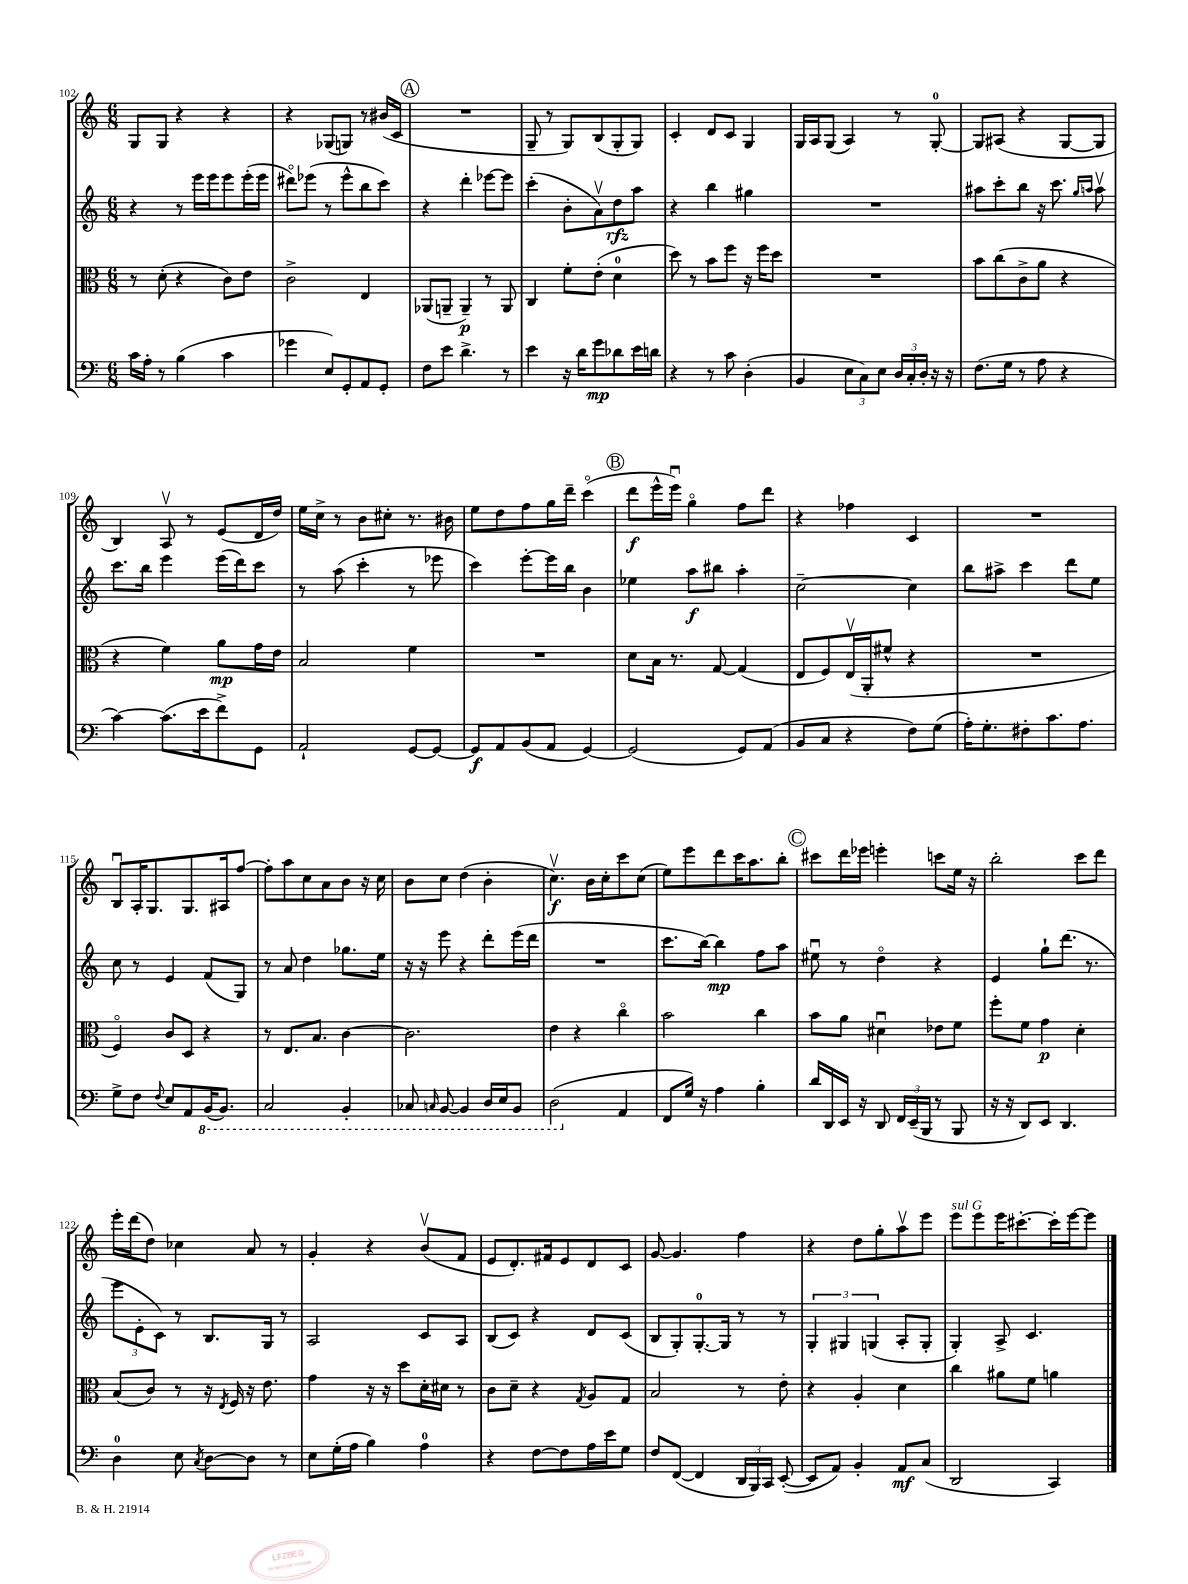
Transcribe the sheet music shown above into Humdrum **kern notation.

**kern	**kern	**kern	**kern
*staff4	*staff3	*staff2	*staff1
*clefF4	*clefC3	*clefG2	*clefG2
*k[]	*k[]	*k[]	*k[]
*M6/8	*M6/8	*M6/8	*M6/8
16c\LL	8r	4r	8G/L
16A'\JJ	.	.	.
8r	(8d'\	.	8G/J
(4B\	4r	8r	4r
.	.	16eee\LL	.
.	.	16eee\J	.
4c\	8c\L)	8eee\	4r
.	8e\J	(16eee'\L	.
.	.	16eee\JJ	.
=	=	=	=
4g-\	2c^\	8ddd#o\L)	4r
.	.	(8eee-\J	.
8E/L)	.	8r	(8G-/L
8GG'/	.	8eee-^^\L	8G/J)
8AA/	4E/	8bb\	8r
8GG'/J	.	8ccc\J)	(16b#/LL
.	.	.	16c/JJ
=	=	=	=
8F\L	(8AA-/L	4r	2.r
8e\J	8AA~/J	.	.
4.d^\	4AA~/)	4ddd'\	.
.	8r	[8eee-\L	.
8r	8AA/	8eee-\]J	.
=	=	=	=
4e\	4C/	(4ccc'\	8G~/
.	.	.	8r
16r	8f'\L	8b'\L	8G/L)
16d\LK	.	.	.
8g\	(8e'\J	8av\)	(8B/
8d-\	4d\	8dd\	8G'/
16e\L	.	8aa\J	8G/J)
16d\JJ	.	.	.
=	=	=	=
4r	8dd\)	4r	4c'/
.	8r	.	.
8r	8b\L	4bb\	8d/L
8c\	8ff\J	.	8c/J
(4D'\	16r	4gg#\	4G/
.	16ff\LK	.	.
.	8dd\J	.	.
=	=	=	=
4BB/	2.r	2.r	16G/LL
.	.	.	16A/J
.	.	.	(8G/J
12E\L	.	.	4A/)
12C\)	.	.	.
12E\J	.	.	.
24D/LL	.	.	8r
24C'/	.	.	.
24D'/JJ	.	.	.
16r	.	.	[8G'/
16r	.	.	.
=	=	=	=
(8.F\L	8b\L	8aa#\L	8G/]L
.	(8cc\	8ccc'\	(8A#/J
16G\Jk	.	.	.
8r	8c^\	8bb\J	4r
8A\	8a\J	16r	.
.	.	8.ccc\	.
4r	4r	.	[8G/L
.	.	16qqgg/LL	.
.	.	16qqaa/JJ	.
.	.	8aav\	8G/]J
=	=	=	=
[4c\)	4r	8.ccc\L	4B/)
.	.	16bb\Jk	.
(8.c\]L	4f\)	4eee\	8Av/
.	.	.	8r
16e\k	.	.	.
8f^\)	8a\L	(16eee\LL	(8e/L
.	.	16ddd\J)	.
8GG\J	16g\L	8ccc\J	16d/L
.	16e\JJ	.	16dd/JJ)
=	=	=	=
2AA`/	2B/	8r	16ee\LL
.	.	.	16cc^\JJ
.	.	(8aa\	8r
.	.	4ccc'\	8b\L
.	.	.	8cc#'\J
[8GG/L	4f\	8r	8.r
8GG/_J	.	8eee-\	.
.	.	.	16b#\
=	=	=	=
8GG/]L	2.r	4ccc\)	8ee\L
8AA/	.	.	8dd\
(8BB/	.	[8eee'\L	8ff\
8AA/J	.	16eee\]L	16gg\L
.	.	16bb\JJ	16ddd~\JJ
[4GG/)	.	4b\	(4ccco\
=	=	=	=
(2GG/]	8d\L	4ee-\	8ddd\L
.	16B\Jk	.	16eee^^\L
.	8.r	.	16eeeu\JJ)
.	.	8aa\L	4ggo\
.	[8G/	8bb#\J	.
8GG/L)	(4G/]	4aa'\	8ff\L
(8AA/J	.	.	8ddd\J
=	=	=	=
8BB/L	8E/L	[2cc~\	4r
8C/J	8F/)	.	.
4r	(16Ev/L	.	4ff-\
.	16AA'/J	.	.
.	8f#^^/J	.	.
8F\L)	4r	4cc\]	4c/
(8G\J	.	.	.
=	=	=	=
16A'\LK)	2.r	8bb\L	2.r
8.G'\	.	.	.
.	.	8aa#^\J	.
8F#'\	.	4ccc\	.
8.c\	.	.	.
.	.	8ddd\L	.
8.A\J	.	.	.
.	.	8ee\J	.
=	=	=	=
8G^\L	4Fo/)	8cc\	8Bu/L
8F\J	.	8r	16A'/K
.	.	.	8.G/
8qqF/	.	.	.
8E/L	8c/L	4e/	.
8AA/	8D/J	.	8.G/
(16BBB/K	4r	(8f/L	.
8.BBB/J)	.	.	16A#/k
.	.	8G/J)	[8ff/J
=	=	=	=
2CC/	8r	8r	8ff'\]L
.	8.E/L	8a/	8aa\
.	.	4dd\	8cc\
.	8.B/J	.	.
.	.	.	8a\
4BBB'/	[4c\	8.gg-\L	8b\J
.	.	.	16r
.	.	16ee\Jk	16cc\
=	=	=	=
8CC-/	2.c\]	16r	8b\L
.	.	16r	.
16qqCC/	.	.	.
[8BBB/	.	8eee\	8cc\J
4BBB/]	.	4r	(4dd\
16DD/LL	.	8ddd'\L	4b'\
16EE/J	.	.	.
8BBB/J	.	(16eee\L	.
.	.	16ddd\JJ	.
=	=	=	=
(2DD\	4e\	2.r	4.ccv\)
.	4r	.	.
.	.	.	16b\LL
.	.	.	16cc'\J
4AA/	4cco\	.	8ccc\
.	.	.	(8cc\J
=	=	=	=
8FF/L	2b\	8.ccc\L	8ee\L)
16G/Jk)	.	.	8eee\
16r	.	[16bb\Jk)	.
4A\	.	4bb\]	8ddd\
.	.	.	16ccc\K
.	.	.	8.aa\
4B'\	4cc\	8ff\L	.
.	.	8aa\J	8bb'\J
=	=	=	=
16d/LL	8b\L	8ee#u\	8ccc#\L
16DD/	.	.	.
16EE/JJ	8a\J	8r	16ddd\L
16r	.	.	16eee-\JJ
8DD/	4d#u\	4ddo\	4eee'\
24FF/LL	.	.	.
(24EE~/	.	.	.
24BBB/JJ	.	.	.
8r	8e-\L	4r	8ccc\L
8BBB/	8f\J	.	16ee\Jk
.	.	.	16r
=	=	=	=
16r	8ff'\L	4e/	2bb'\
16r	.	.	.
8DD/L)	8f\J	.	.
8EE/J	4g\	8gg`\L	.
4.DD/	.	(8.ddd\J	.
.	4d'\	.	8ccc\L
.	.	8.r	.
.	.	.	8ddd\J
=	=	=	=
4D\	(8B/L	12eee\L	16eee'\LL
.	.	.	(16ddd\J
.	.	12e'\	.
.	8c/J)	.	8dd\J)
.	.	12c\J)	.
8E\	8r	8r	4cc-\
8qC/	.	.	.
[8D\L	16r	8.B/L	.
.	8qE/	.	.
.	16F/	.	.
8D\]J	16r	.	8a/
.	8.e\	16G/Jk	.
8r	.	8r	8r
=	=	=	=
8E\L	4g\	2A/	4g'/
(16G'\L	.	.	.
16A\JJ	.	.	.
4B\)	16r	.	4r
.	16r	.	.
.	8dd\L	.	.
4A\	16d'\L	8c/L	(8bv/L
.	16d#\JJ	.	.
.	8r	8A/J	8f/J
=	=	=	=
4r	8c\L	(8B/L	8e/L
.	8d~\J	8c/J)	8.d'/)
[8F\L	4r	4r	.
.	.	.	16f#/k
8F\]	.	.	8e/
.	8qG/	.	.
16A\L	8A/L	8d/L	8d/
16e\J	.	.	.
8G\J	8G/J	(8c/J	8c/J
=	=	=	=
8F/L	2B/	8B/L	[8g/
([8FF/J	.	8G'/)	4.g/]
4FF/]	.	[8.G'/	.
.	.	16G/]Jk	.
24DD/LL	8r	8r	4ff\
24BBB/)	.	.	.
24CC/JJ	.	.	.
([8EE'/	8e'\	8r	.
=	=	=	=
8EE/]L	4r	6G'/	4r
8AA/J)	.	.	.
.	.	6G#/	.
4BB'/	4A'/	.	8dd\L
.	.	(6G/	.
.	.	.	8gg'\
8AA/L	4d\	8A'/L	8aav\
(8C/J	.	8G'/J	8eee\J
=	=	=	=
2DD/	4cc\	4G'/)	8eee\L
.	.	.	8eee\
.	8a#\L	8A^/	16eee\K
.	.	.	[8.ccc#'\
.	8f\J	4.c/	.
4CC/)	4a\	.	16ccc#'\]L
.	.	.	[16eee\J
.	.	.	8eee\]J
==	==	==	==
*-	*-	*-	*-
